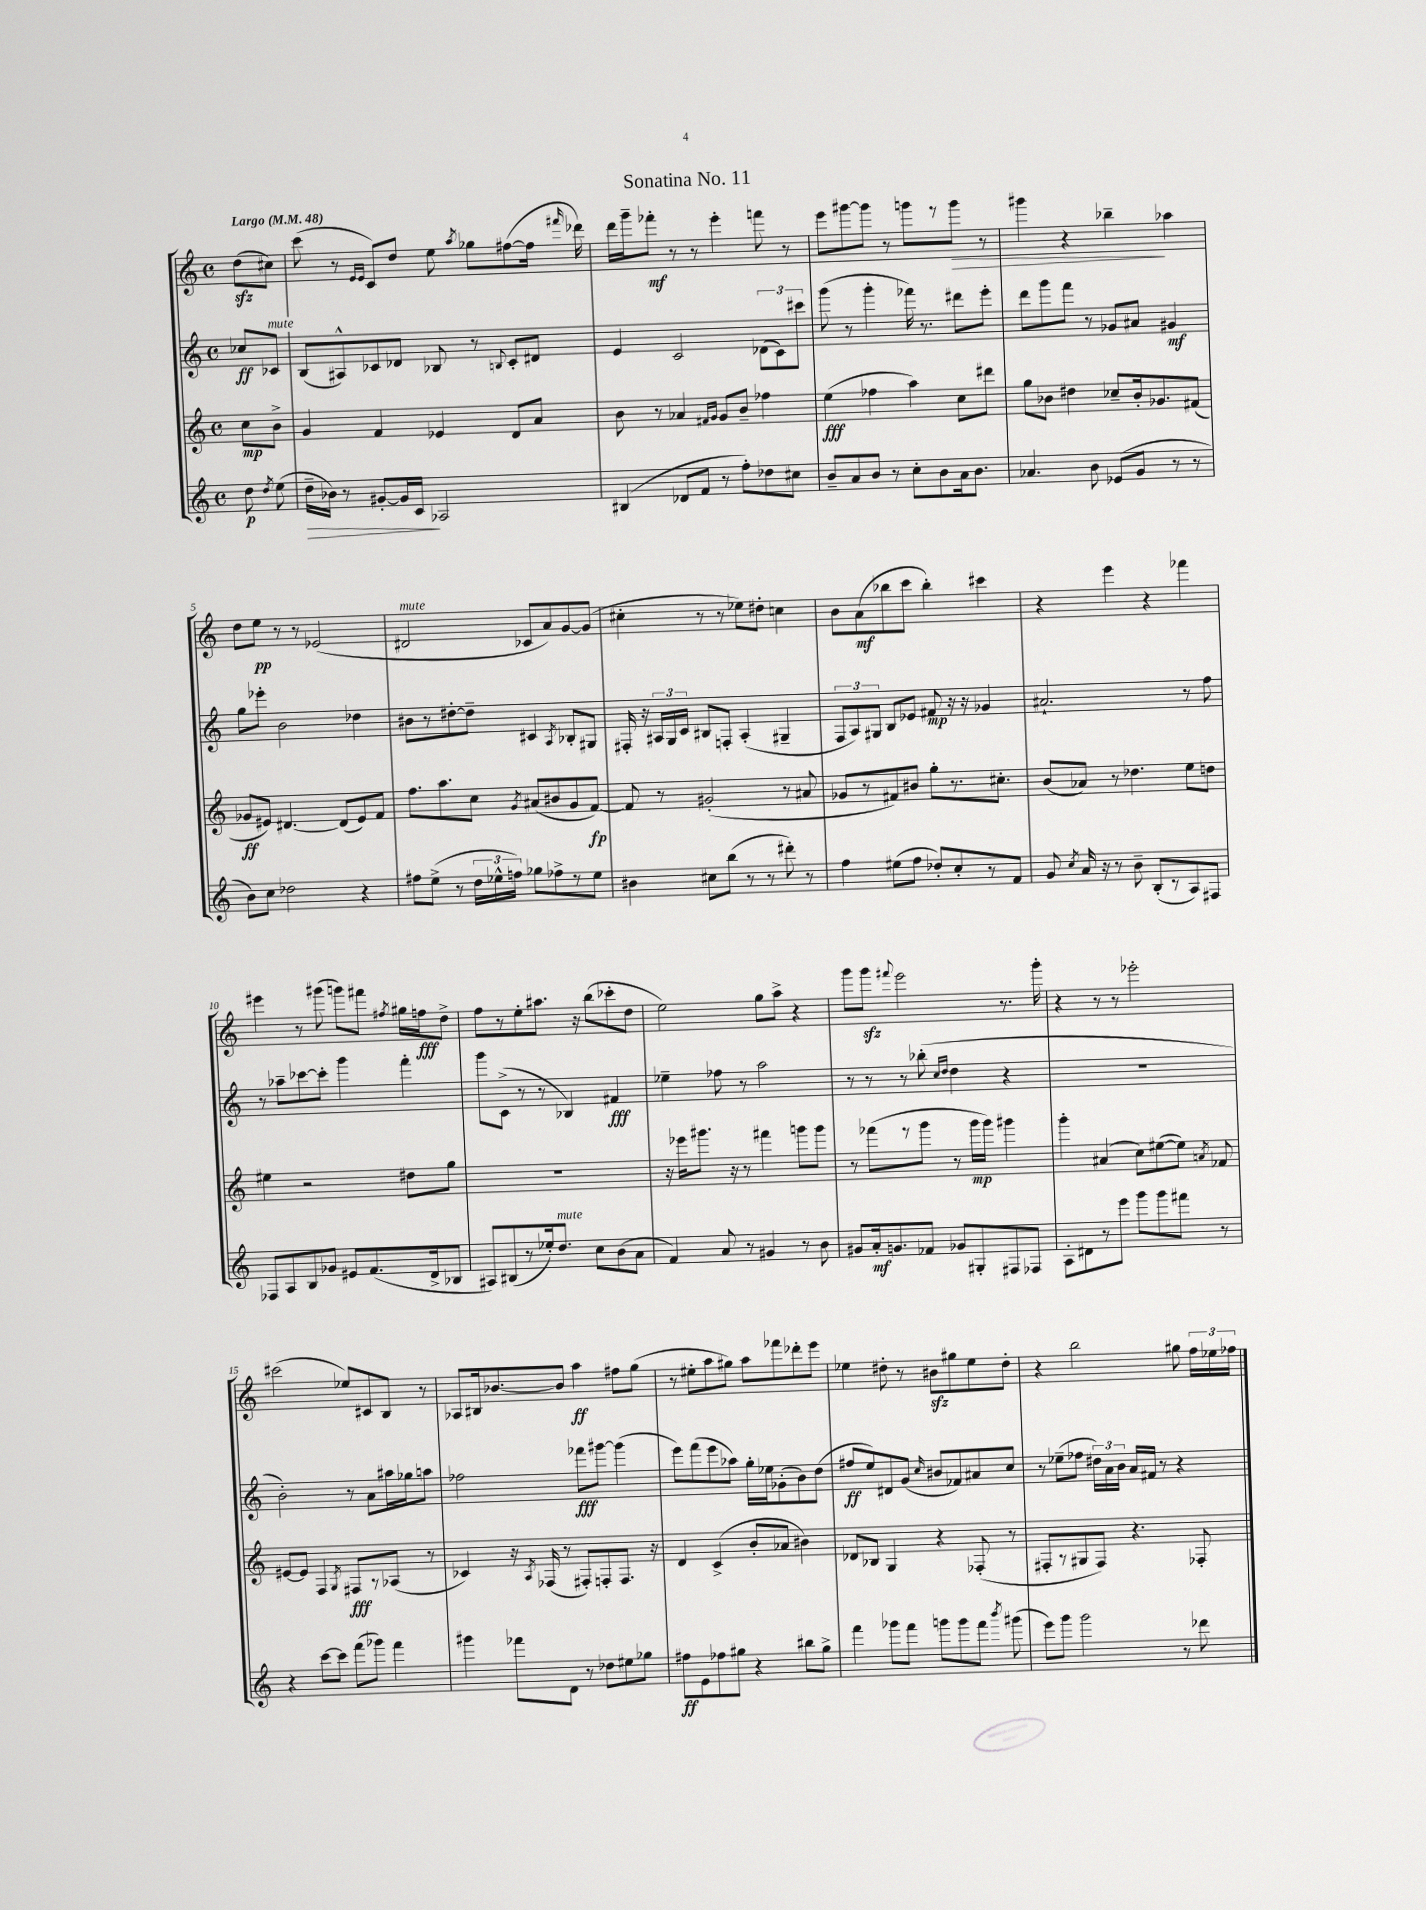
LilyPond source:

\header { title = "Sonatina No. 11" }
<<
\new StaffGroup <<
\new Staff = "s0" {
    \clef treble \key c \major \defaultTimeSignature \time 4/4 \partial 4 \tempo "Largo" 4 = 48
    \autoBeamOff d''8[\sfz( cis''8]) |
    c'''8( r8 \grace { e'16[ e'16] } c'8[) d''8] e''8 \acciaccatura { a''8 } ges''8[ fis''8~( fis''16] \grace { fis'''16 } des'''16) |
    d'''16[ g'''16-- fes'''8]-.\mf r8 r8 e'''4-. f'''8 r8 |
    e'''8[ gis'''8~ gis'''8] r8 g'''8[ r8 g'''8]\> r8 |
    gis'''4 r4 bes''4--\! aes''4 |
    d''8[ e''8]\pp r8 r8 ees'2( |
    dis'2^\markup { \italic "mute" } ces'8[ a'8) g'8~ g'8]( |
    cis''4-. r8 r8 ees''8[) dis''8]-. c''4 |
    b'8[ a'8\mf( bes''8 c'''8] bes''4-.) cis'''4 |
    r4 e'''4 r4 fes'''4 |
    eis'''4 r8 gis'''8( g'''8[) fis'''8] \acciaccatura { fis''8 } gis''16[ f''16\fff d''8]-> |
    f''8[ r8 e''8-. ais''8.] r16 b''8[( ces'''8-. d''8] |
    e''2) g''8[ a''8]-> r4 |
    g'''8[ g'''8]\sfz \appoggiatura { fis'''8 } e'''2 r8. g'''16-. |
    r4 r8 r8 ees'''2-. |
    cis'''2( ees''8[) cis'8 b8] r8 |
    aes8[ bis16 bes'8.~ bes'8] a''4\ff fis''8[ g''8]( |
    r8 eis''8[-. a''8 gis''8]) a''8[ fes'''8 des'''8-. e'''8] |
    ees''4 dis''8-. r8 bis'8[\sfz gis''8 ees''8 dis''8]-. |
    r4 b''2 gis''8 \tuplet 3/2 { f''16[ ees''16 fes''16] } \bar "|." |
}
\new Staff = "s1" {
    \clef treble \key c \major \defaultTimeSignature \time 4/4 \partial 4
    \autoBeamOff ces''8[\ff ces'8]^\markup { \italic "mute" } |
    b8[( ais8-^) ces'8 des'8] bes8 r8 \appoggiatura { b8 } ces'8[-. dis'8] |
    e'4 c'2 \tuplet 3/2 { des'8[( c'8) cis'''8] } |
    g'''8( r8 g'''4-. fes'''16) r8. dis'''8[ e'''8]-. |
    d'''8[ g'''8 f'''8] r8 ges'8[ ais'8] gis'4\mf |
    g''8[ ees'''8]-. b'2 des''4 |
    bis'8[ r8 dis''8~-. dis''8]-- cis'4 \acciaccatura { a8 } bes8[-. gis8] |
    fis16-. r16 \tuplet 3/2 { ais16[ g16 c'16] } bis8[ f8]-. ais4-.( gis4-- |
    \tuplet 3/2 { f8[ a8) gis8] } b8[ ees'8] fis'8\mp r16 r16 ges'4 |
    ais'2.-! r8 f''8 |
    r8 aes''8[-- ces'''8~ ces'''8]-. g'''4 f'''4-. |
    g'''8[ c'8]->( r8 r8 bes4) fis'4\fff |
    ees''4-- fes''8 r8 a''2 |
    r8 r8 r8 bes''8-.( \grace { c''16[ d''16] } d''4 r4 |
    R1 |
    b'2-.) r8 a'8[ ais''16 ges''16 a''8] |
    fes''2 fes'''8[\fff gis'''8]~ gis'''4( |
    e'''8[) f'''8( e'''8 aes''8]) g''16[-. ees''16 ges'8-.( b'8) d''8]( |
    fis''8[\ff e''8) dis'8 g'8]( \grace { c''16 } bis'8[ fes'8) ais'8 c''8] |
    r8 ees''8[--( fes''8] \tuplet 3/2 { dis''16[) a'16 b'16] } a'16[ fis'16] r8 r4 \bar "|." |
}
\new Staff = "s2" {
    \clef treble \key c \major \defaultTimeSignature \time 4/4 \partial 4
    \autoBeamOff c''8[\mp b'8]-> |
    g'4 f'4 ees'4 d'8[ a'8] |
    b'8 r8 aes'4 \grace { fis'16[ g'16] } g'8[ b'8]-- fes''4 |
    e''4\fff( fes''4 a''4) c''8[ dis'''8] |
    g''8[ bes'8] dis''4 ces''8[-- bes'16-. ges'8. fis'8]( |
    ges'8[\ff eis'8]) dis'4.~ dis'8[( eis'8) f'8] |
    f''8.[ a''8. c''8] \acciaccatura { g'8 } ais'8[( bis'8 g'8 f'8]~\fp) |
    f'8 r8 gis'2-.( r8 ais'8 |
    ges'8[ r8 fis'8) bis'8] g''8[-. r8. cis''8.]-. |
    b'8[( aes'8]) r8 des''4. e''8[ d''8] |
    eis''4 r2 dis''8[ g''8] |
    R1 |
    r16 ees'''16[ gis'''8.] r16 r8 fis'''4 g'''8[ g'''8] |
    r8 fes'''8[( r8 g'''8] r8 g'''16[\mp g'''16]) gis'''4 |
    g'''4-. ais'4( c''8[) eis''8~( eis''8]) \acciaccatura { a'8 } fes'8 |
    eis'8[~ eis'8] f4 \acciaccatura { g8 } fis8[\fff r8 aes8]( r8 |
    ces'4) r16 \acciaccatura { a8 } fes16( r8 fis8[-.) f8-. f8.] r16 |
    d'4 c'4->( b'8[-. aes'8] bis'4) |
    des'8[ bes8] g4 r4 fes8-.( r8 |
    fis8[-. r8 gis8 fis8]) r4. fes8-. \bar "|." |
}
\new Staff = "s3" {
    \clef treble \key c \major \defaultTimeSignature \time 4/4 \partial 4
    \autoBeamOff d''8\p \acciaccatura { d''8 } e''8( |
    d''16[--\> bes'16]) r8 gis'8[~-. gis'16 c'16]\! aes2 |
    bis4( des'8[ f'8] r8 f''8[-.) des''8 cis''8] |
    b'8[-- a'8 b'8] r8 c''8[-. b'8 a'16 b'8.] |
    aes'4. b'8 ees'8[( g'8] r8 r8 |
    b'8[) c''8] des''2 r4 |
    fis''8[ e''8]->( r8 \tuplet 3/2 { d''16[ ees''16-^ f''16]) } ges''8[ fes''8-> r8 ees''8] |
    bis'4 cis''8[ b''8]( r8 r8 dis'''8-.) r8 |
    f''4 eis''8[( f''8] des''8[-.) c''8-. r8 f'8] |
    g'8 \acciaccatura { c''8 } a'16 r16 r8 b'8-- b8[-.( r8 a8) fis8] |
    fes8[ a8 b8 ges'8] eis'8[ f'8.( d'16-> bes8] |
    ais8[) bis8( r8 ees''16-.) d''8.]^\markup { \italic "mute" } c''8[ b'8( a'8] |
    f'4) a'8 r8 gis'4 r8 b'8 |
    gis'8[ a'16-.\mf g'8. fes'8] ges'8[ gis8-. fis8 fes8] |
    a8[-. dis'8 r8 e'''8] g'''8[ g'''8 fis'''8] r8 |
    r4 c'''8[~ c'''8] f'''8[( ges'''8]) f'''4 |
    gis'''4 fes'''8[ d'8] r8 des''8[ eis''8 ges''8] |
    fis''8[\ff e'8 fes''8 gis''8] r4 bis''8[ gis''8]-> |
    f'''4 ges'''8[ f'''8] g'''8[ g'''8 f'''8] \acciaccatura { b'''8 } gis'''8( |
    e'''8[) g'''8] g'''2 r8 des'''8 \bar "|." |
}
>>
>>
